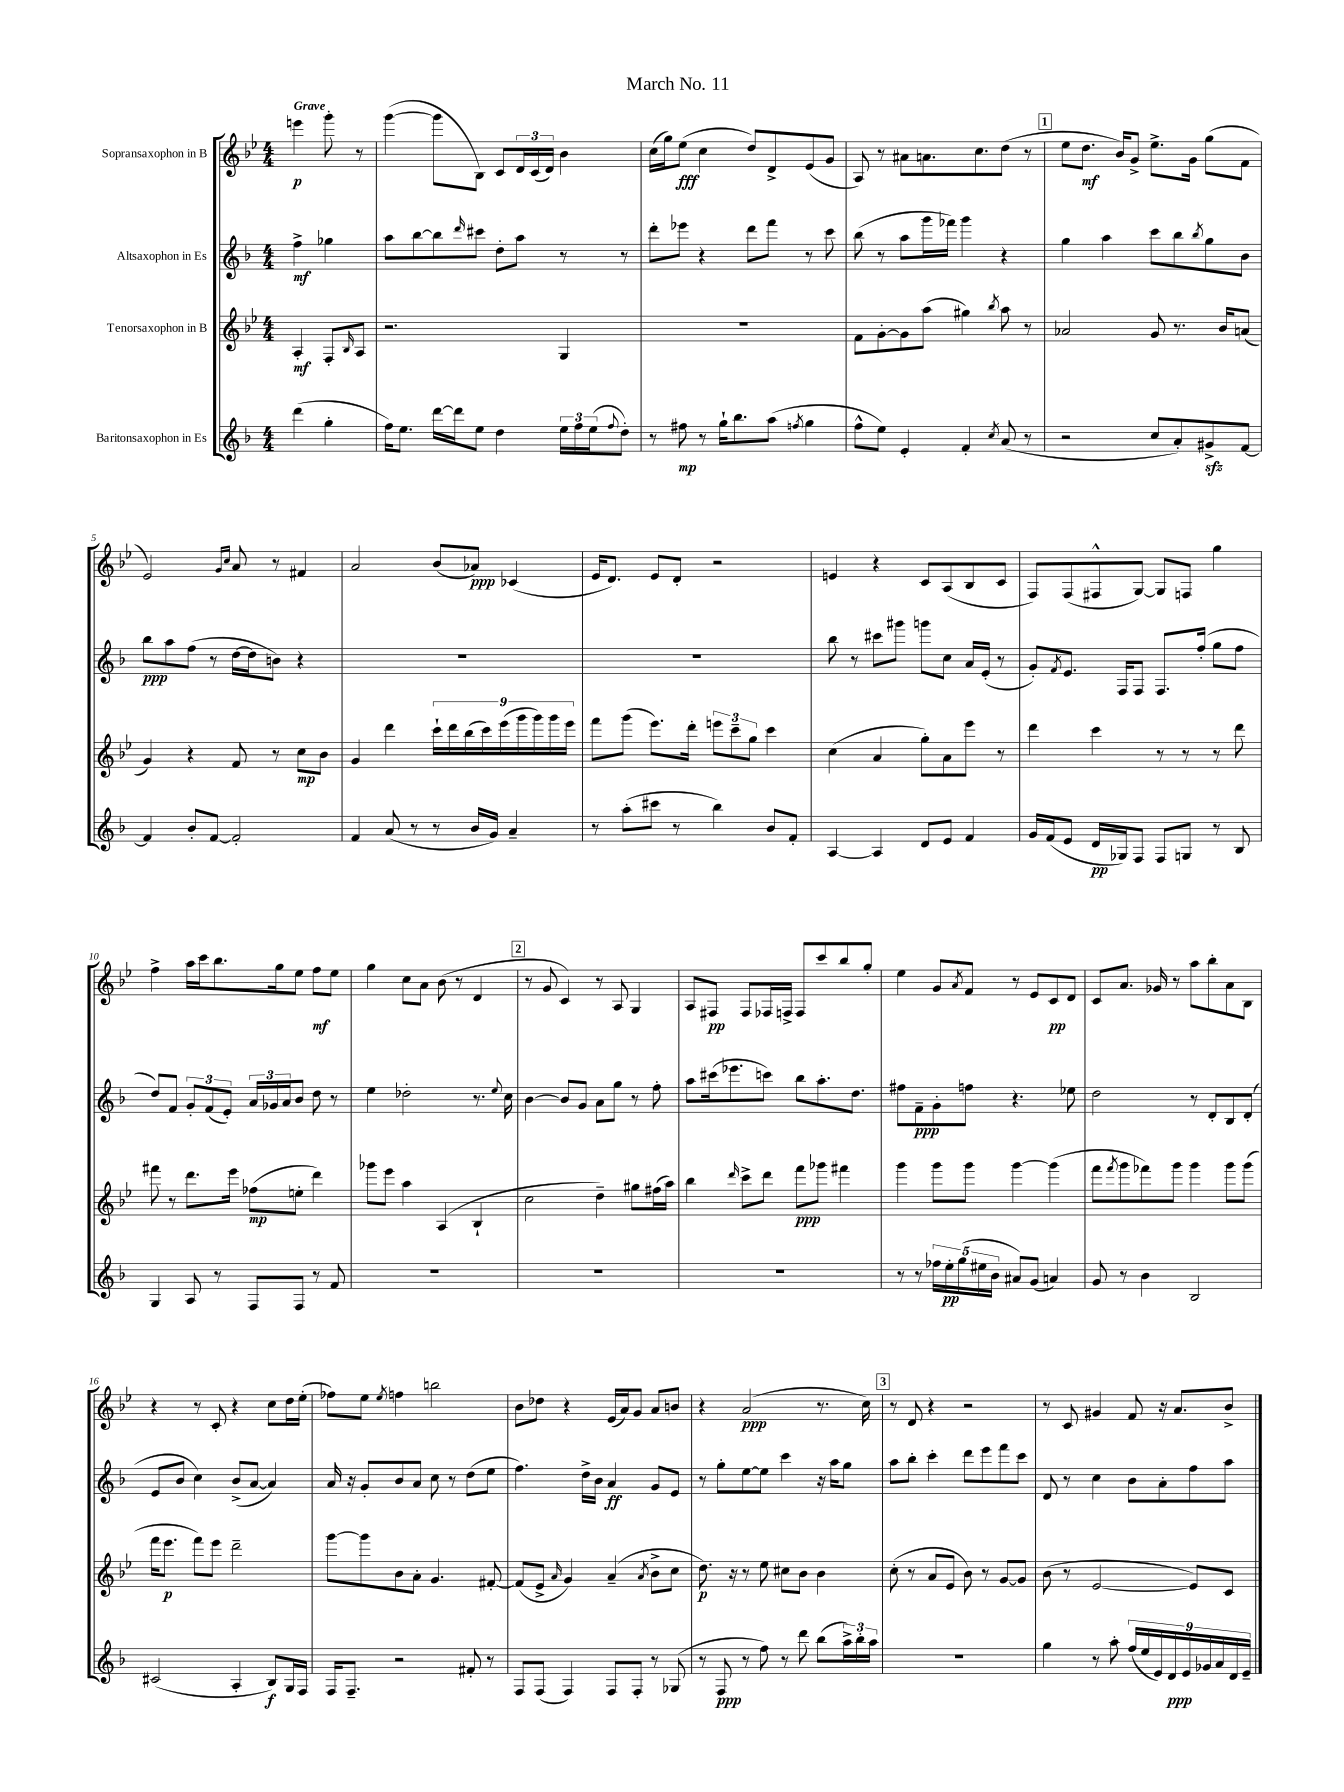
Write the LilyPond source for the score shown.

\header { title = "March No. 11" }
<<
\new StaffGroup <<
\new Staff = "s0" \with { instrumentName = "Sopransaxophon in B" } {
    \clef treble \key bes \major \numericTimeSignature \time 4/4 \partial 2 \tempo "Grave"
    e'''4\p g'''8-. r8 |
    g'''4~( g'''8 bes8) c'8 \tuplet 3/2 { d'16 c'16( d'16) } bes'4 |
    c''16( g''16) ees''8\fff( c''4 d''8) d'8-> ees'8( g'8 |
    a8) r8 ais'8 a'8. c''8. d''8( r8 |
    \mark \markup { \box "1" } ees''8 d''8.\mf bes'16) g'8-> ees''8.-> g'16 g''8( f'8 |
    ees'2) \grace { g'16 c''16 } a'8 r8 fis'4 |
    a'2 bes'8( aes'8\ppp) ces'4( |
    ees'16 d'8.) ees'8 d'8-. r2 |
    e'4 r4 c'8 a8( bes8 c'8 |
    f8) f8( fis8-^ g8~) g8 f8 g''4 |
    f''4-> a''16 c'''16 bes''8. g''16 ees''8 f''8\mf ees''8 |
    g''4 c''8 a'8 bes'8( r8 d'4 |
    \mark \markup { \box "2" } r8 g'8 c'4) r8 a8 g4 |
    a8 fis8\pp fis8 fes16 f16-> f8 c'''8 bes''8 g''8-. |
    ees''4 g'8 \acciaccatura { a'8 } f'8 r8 ees'8 c'8\pp d'8 |
    c'8 a'8. ges'16 r8 a''8 bes''8-. a'8 bes8 |
    r4 r8 c'8-. r4 c''8 d''16 ees''16-.( |
    fes''8) ees''8 \acciaccatura { ees''8 } f''4 b''2 |
    bes'8 des''8 r4 ees'16( a'16) g'8 a'8 b'8 |
    r4 a'2\ppp( r8. c''16) |
    \mark \markup { \box "3" } r8 d'8 r4 r2 |
    r8 c'8 gis'4 f'8 r16 a'8. bes'8-> \bar "|." |
}
\new Staff = "s1" \with { instrumentName = "Altsaxophon in Es" } {
    \clef treble \key f \major \numericTimeSignature \time 4/4 \partial 2
    f''4->\mf ges''4 |
    a''8 bes''8~ bes''8 \grace { d'''16 } cis'''8 d''8-. a''8 r8 r8 |
    d'''8-. ees'''8 r4 d'''8 f'''8 r8 c'''8 |
    bes''8( r8 a''8 g'''16 fes'''16) g'''4 r4 |
    \mark \markup { \box "1" } g''4 a''4 c'''8 bes''8 \acciaccatura { bes''8 } g''8 bes'8 |
    bes''8\ppp a''8 f''8( r8 d''16~ d''16 b'8) r4 |
    R1 |
    R1 |
    bes''8 r8 cis'''8 gis'''8 g'''8 c''8 a'16 e'16-.( r8 |
    g'8-.) \acciaccatura { f'8 } e'8. f16 f8 f8. f''16-.( g''8 f''8 |
    d''8) f'8 \tuplet 3/2 { g'8-. f'8( e'8-.) } \tuplet 3/2 { a'16 ges'16 a'16 } bes'8 d''8 r8 |
    e''4 des''2-. r8. \appoggiatura { e''8 } c''16 |
    \mark \markup { \box "2" } bes'4~ bes'8 g'8 a'8 g''8 r8 f''8-. |
    a''8 cis'''16( ees'''8. c'''8) bes''8 a''8.-. d''8. |
    fis''8 f'8--\ppp g'8-. f''8 r4. ees''8 |
    d''2 r8 d'8-. bes8 d'8-.( |
    e'8 bes'8 c''4) bes'8->( a'8~ a'4) |
    a'16 r16 g'8-. bes'8 a'8 c''8 r8 d''8( e''8 |
    f''4.) d''16-> bes'16 a'4\ff g'8 e'8 |
    r8 g''8-. e''8~ e''8 c'''4 r16 a''16 g''8 |
    \mark \markup { \box "3" } a''8 bes''8-. c'''4-. d'''8 e'''8 f'''8 c'''8 |
    d'8 r8 c''4 bes'8 a'8-. f''8 a''8 \bar "|." |
}
\new Staff = "s2" \with { instrumentName = "Tenorsaxophon in B" } {
    \clef treble \key bes \major \numericTimeSignature \time 4/4 \partial 2
    a4-.\mf f8-. \grace { bes16 } a8 |
    r2. g4 |
    R1 |
    f'8 g'8~-. g'8 a''8( gis''4) \acciaccatura { bes''8 } a''8 r8 |
    \mark \markup { \box "1" } aes'2 g'8 r8. bes'16 a'8( |
    g'4) r4 f'8 r8 c''8\mp bes'8 |
    g'4 d'''4 \tuplet 9/8 { c'''16-! d'''16 bes''16( c'''16) ees'''16( g'''16 g'''16) g'''16 ees'''16 } |
    f'''8 g'''8( ees'''8.) d'''16-. \tuplet 3/2 { e'''8 c'''8-- g''8 } c'''4 |
    c''4( a'4 g''8-.) a'8 ees'''8 r8 |
    d'''4 c'''4 r8 r8 r8 d'''8 |
    fis'''8 r8 d'''8. ees'''16 fes''8\mp( e''8-. d'''4) |
    ges'''8 ees'''8 a''4 a4( bes4-! |
    \mark \markup { \box "2" } c''2 d''4--) gis''8 fis''16( a''16) |
    bes''4 \grace { d'''16 } c'''8-> d'''8 f'''8\ppp ges'''8 fis'''4 |
    g'''4 g'''8 g'''8 g'''4~ g'''4( |
    f'''8 \acciaccatura { f'''8 } g'''8 fes'''8) g'''8 g'''4 g'''8 g'''8( |
    f'''16 ees'''8.\p f'''8) ees'''8 d'''2-- |
    g'''8~ g'''8 bes'8 a'8-. g'4. fis'8~-. |
    fis'8( ees'8-> \grace { a'16 } g'4) a'4--( \acciaccatura { a'8 } bes'8-> c''8 |
    d''8.\p) r16 r8 ees''8 cis''8 bes'8 bes'4 |
    \mark \markup { \box "3" } c''8-.( r8 a'8 ees'8 bes'8) r8 g'8~ g'8 |
    bes'8( r8 ees'2~ ees'8) c'8 \bar "|." |
}
\new Staff = "s3" \with { instrumentName = "Baritonsaxophon in Es" } {
    \clef treble \key f \major \numericTimeSignature \time 4/4 \partial 2
    d'''4( g''4-. |
    f''16) e''8. d'''16~ d'''16 e''8 d''4 \tuplet 3/2 { e''16 f''16 e''16( } \appoggiatura { f''8 } d''8-.) |
    r8 fis''8\mp r8 g''16-! bes''8. a''8( \acciaccatura { f''8 } g''4 |
    f''8-^ e''8) e'4-. f'4-. \acciaccatura { c''8 } a'8( r8 |
    \mark \markup { \box "1" } r2 c''8 a'8-.) gis'8->\sfz f'8~ |
    f'4 bes'8-. f'8~ f'2-. |
    f'4 a'8( r8 r8 bes'16 g'16) a'4-- |
    r8 a''8-.( cis'''8 r8 bes''4) bes'8 f'8-. |
    a4~ a4 d'8 e'8 f'4 |
    g'16 f'16( e'8 d'16\pp ges16) f8 f8 g8 r8 bes8 |
    g4 a8 r8 f8 f8 r8 f'8 |
    R1 |
    \mark \markup { \box "2" } R1 |
    R1 |
    r8 r8 \tuplet 5/4 { fes''16 e''16-.\pp g''16( eis''16 bes'16 } ais'8) g'8( a'4) |
    g'8 r8 bes'4 bes2 |
    cis'2( a4-. bes8\f) g16 f16 |
    f16 f8.-- r2 fis'8-. r8 |
    f8 f8( f4) f8 f8-. r8 ges8( |
    r8 f8\ppp r8 f''8) r8 d'''8 bes''8( \tuplet 3/2 { a''16->) bes''16-. a''16 } |
    \mark \markup { \box "3" } R1 |
    g''4 r8 a''8-. \tuplet 9/8 { f''16( e''16 e'16) d'16\ppp e'16 ges'16 a'16 d'16 e'16-- } \bar "|." |
}
>>
>>
